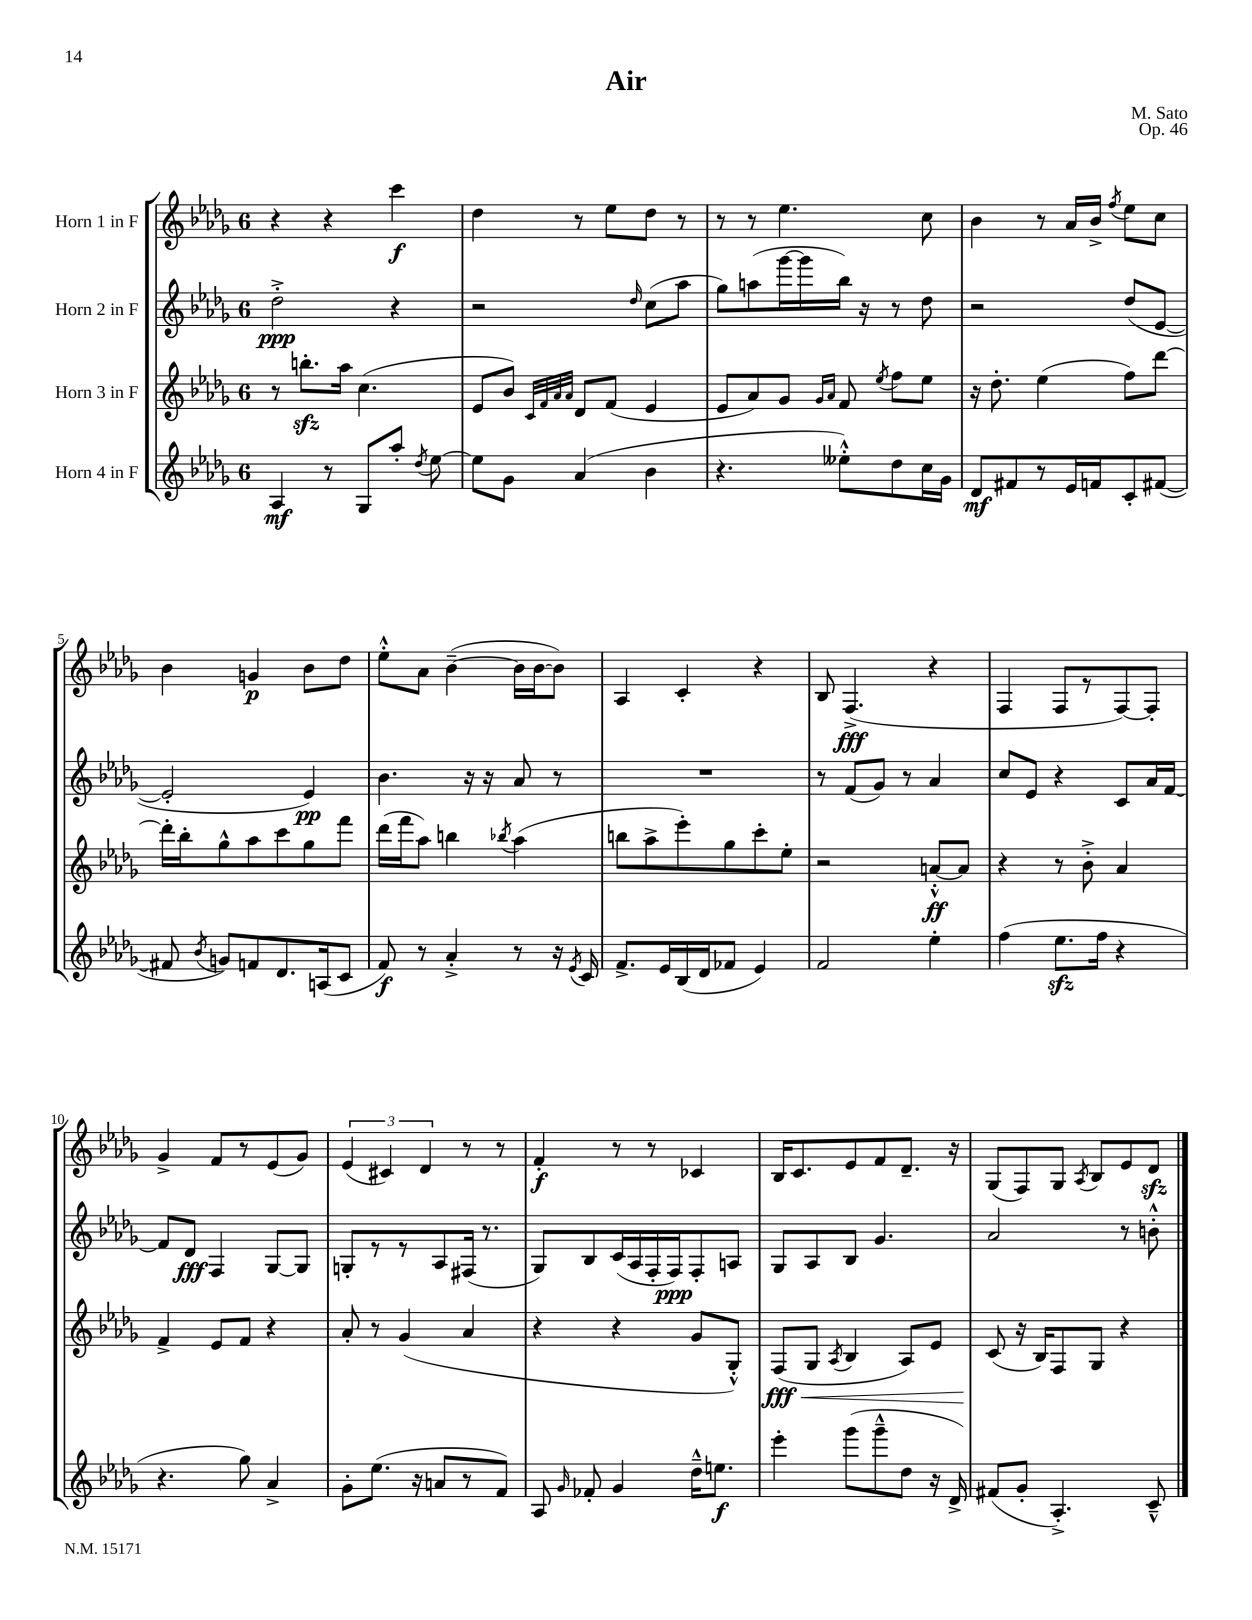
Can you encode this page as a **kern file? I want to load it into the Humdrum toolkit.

**kern	**kern	**kern	**kern
*staff4	*staff3	*staff2	*staff1
*clefG2	*clefG2	*clefG2	*clefG2
*k[b-e-a-d-g-]	*k[b-e-a-d-g-]	*k[b-e-a-d-g-]	*k[b-e-a-d-g-]
*M6/8	*M6/8	*M6/8	*M6/8
4A-	8r	2dd-'^	4r
.	8.bb'	.	.
8r	.	.	4r
.	16aa-	.	.
8G-	(4.cc	.	.
8aa-'	.	4r	4ccc
8qdd-	.	.	.
[8ee-	.	.	.
=	=	=	=
8ee-]	8e-	2r	4dd-
8g-	8b-)	.	.
.	32qqc	.	.
.	32qqf	.	.
.	32qqa-	.	.
.	32qqa-	.	.
(4a-	8d-	.	8r
.	(8f	.	8ee-
.	.	16qqdd-	.
4b-	4e-	(8cc	8dd-
.	.	8aa-	8r
=	=	=	=
4.r	8e-	8gg-)	8r
.	8a-)	(8aa	8r
.	8g-	[16ggg-	4.ee-
.	.	16ggg-]	.
.	16qqg-	.	.
.	16qqa-	.	.
8ee--'^^)	8f	16bb-)	.
.	.	16r	.
.	8qee-	.	.
8dd-	8ff	8r	.
16cc	8ee-	8dd-	8cc
16g-	.	.	.
=	=	=	=
8d-	16r	2r	4b-
.	8.dd-'	.	.
8f#	.	.	.
8r	(4ee-	.	8r
16e-	.	.	16a-
16f	.	.	16b-^
.	.	.	8qff
8c'	8ff)	(8dd-	8ee-
([8f#	[8ddd-	[8e-	8cc
=	=	=	=
8f#]	16ddd-']	2e-']	4b-
.	16bb-'	.	.
8qb-	.	.	.
8g)	8gg-^^	.	.
8f	8aa-	.	4g
8.d-	8ccc	.	.
.	8gg-	4e-)	8b-
(16A	.	.	.
8c	8fff	.	8dd-
=	=	=	=
8f)	(16ddd-	4.b-	8ee-'^^
.	16fff	.	.
8r	8aa-)	.	8a-
4a-'^	4bb	.	([4b-~
.	.	16r	.
.	.	16r	.
.	8qbb-	.	.
8r	(4aa-	8a-	16b-]
.	.	.	[16b-
16r	.	8r	8b-])
8qe-	.	.	.
16c	.	.	.
=	=	=	=
8.f^	8bb	2.r	4A-
.	8aa-^	.	.
16e-	.	.	.
(16B-	8eee-')	.	4c'
16d-	.	.	.
8f-	8gg-	.	.
4e-)	8ccc'	.	4r
.	8ee-'	.	.
=	=	=	=
2f	2r	8r	8B-
.	.	(8f	(4.F^
.	.	8g-)	.
.	.	8r	.
4ee-'	[8a'^^	4a-	4r
.	8a]	.	.
=	=	=	=
(4ff	4r	8cc	4F
.	.	8e-	.
8.ee-	8r	4r	8F
.	8b-'^	.	8r
16ff	.	.	.
4r	4a-	8c	[8F)
.	.	16a-	8F']
.	.	[16f	.
=	=	=	=
4.r	4f^	8f]	4g-^
.	.	8d-	.
.	8e-	4F	8f
8gg-)	8f	.	8r
4a-^	4r	[8G-	(8e-
.	.	8G-]	8g-)
=	=	=	=
8g-'	8a-'	8G'	(6e-
(8.ee-	8r	8r	.
.	.	.	6c#)
.	(4g-	8r	.
16r	.	.	.
.	.	.	6d-
8a	.	8A-	.
8r	4a-	(16F#	8r
.	.	8.r	.
8f)	.	.	8r
=	=	=	=
8A-	4r	8G-)	4f'
16qqg-	.	.	.
8f-'	.	8B-	.
4g-	4r	(16c	8r
.	.	16A-	.
.	.	16F'	8r
.	.	16F)	.
16dd-~^^	8g-	8F'	4c-
8.ee	.	.	.
.	8G-'^^)	8A	.
=	=	=	=
4eee-'	(8F	8G-	16B-
.	.	.	8.c
.	8G-	8A-	.
.	8qA-	.	.
(8ggg-	4B-	8B-	8e-
8ggg-~^^	.	4.g-	8f
8dd-	8A-)	.	8.d-~
16r	8e-	.	.
16d-^)	.	.	16r
=	=	=	=
(8f#	(8c	2a-	(8G-
8g-'	16r	.	8F)
.	16B-)	.	.
4.A-'^)	8F	.	8G-
.	.	.	8qA-
.	8G-	.	8B-
.	4r	8r	8e-
8c~^^	.	8b'^^	8d-
==	==	==	==
*-	*-	*-	*-
